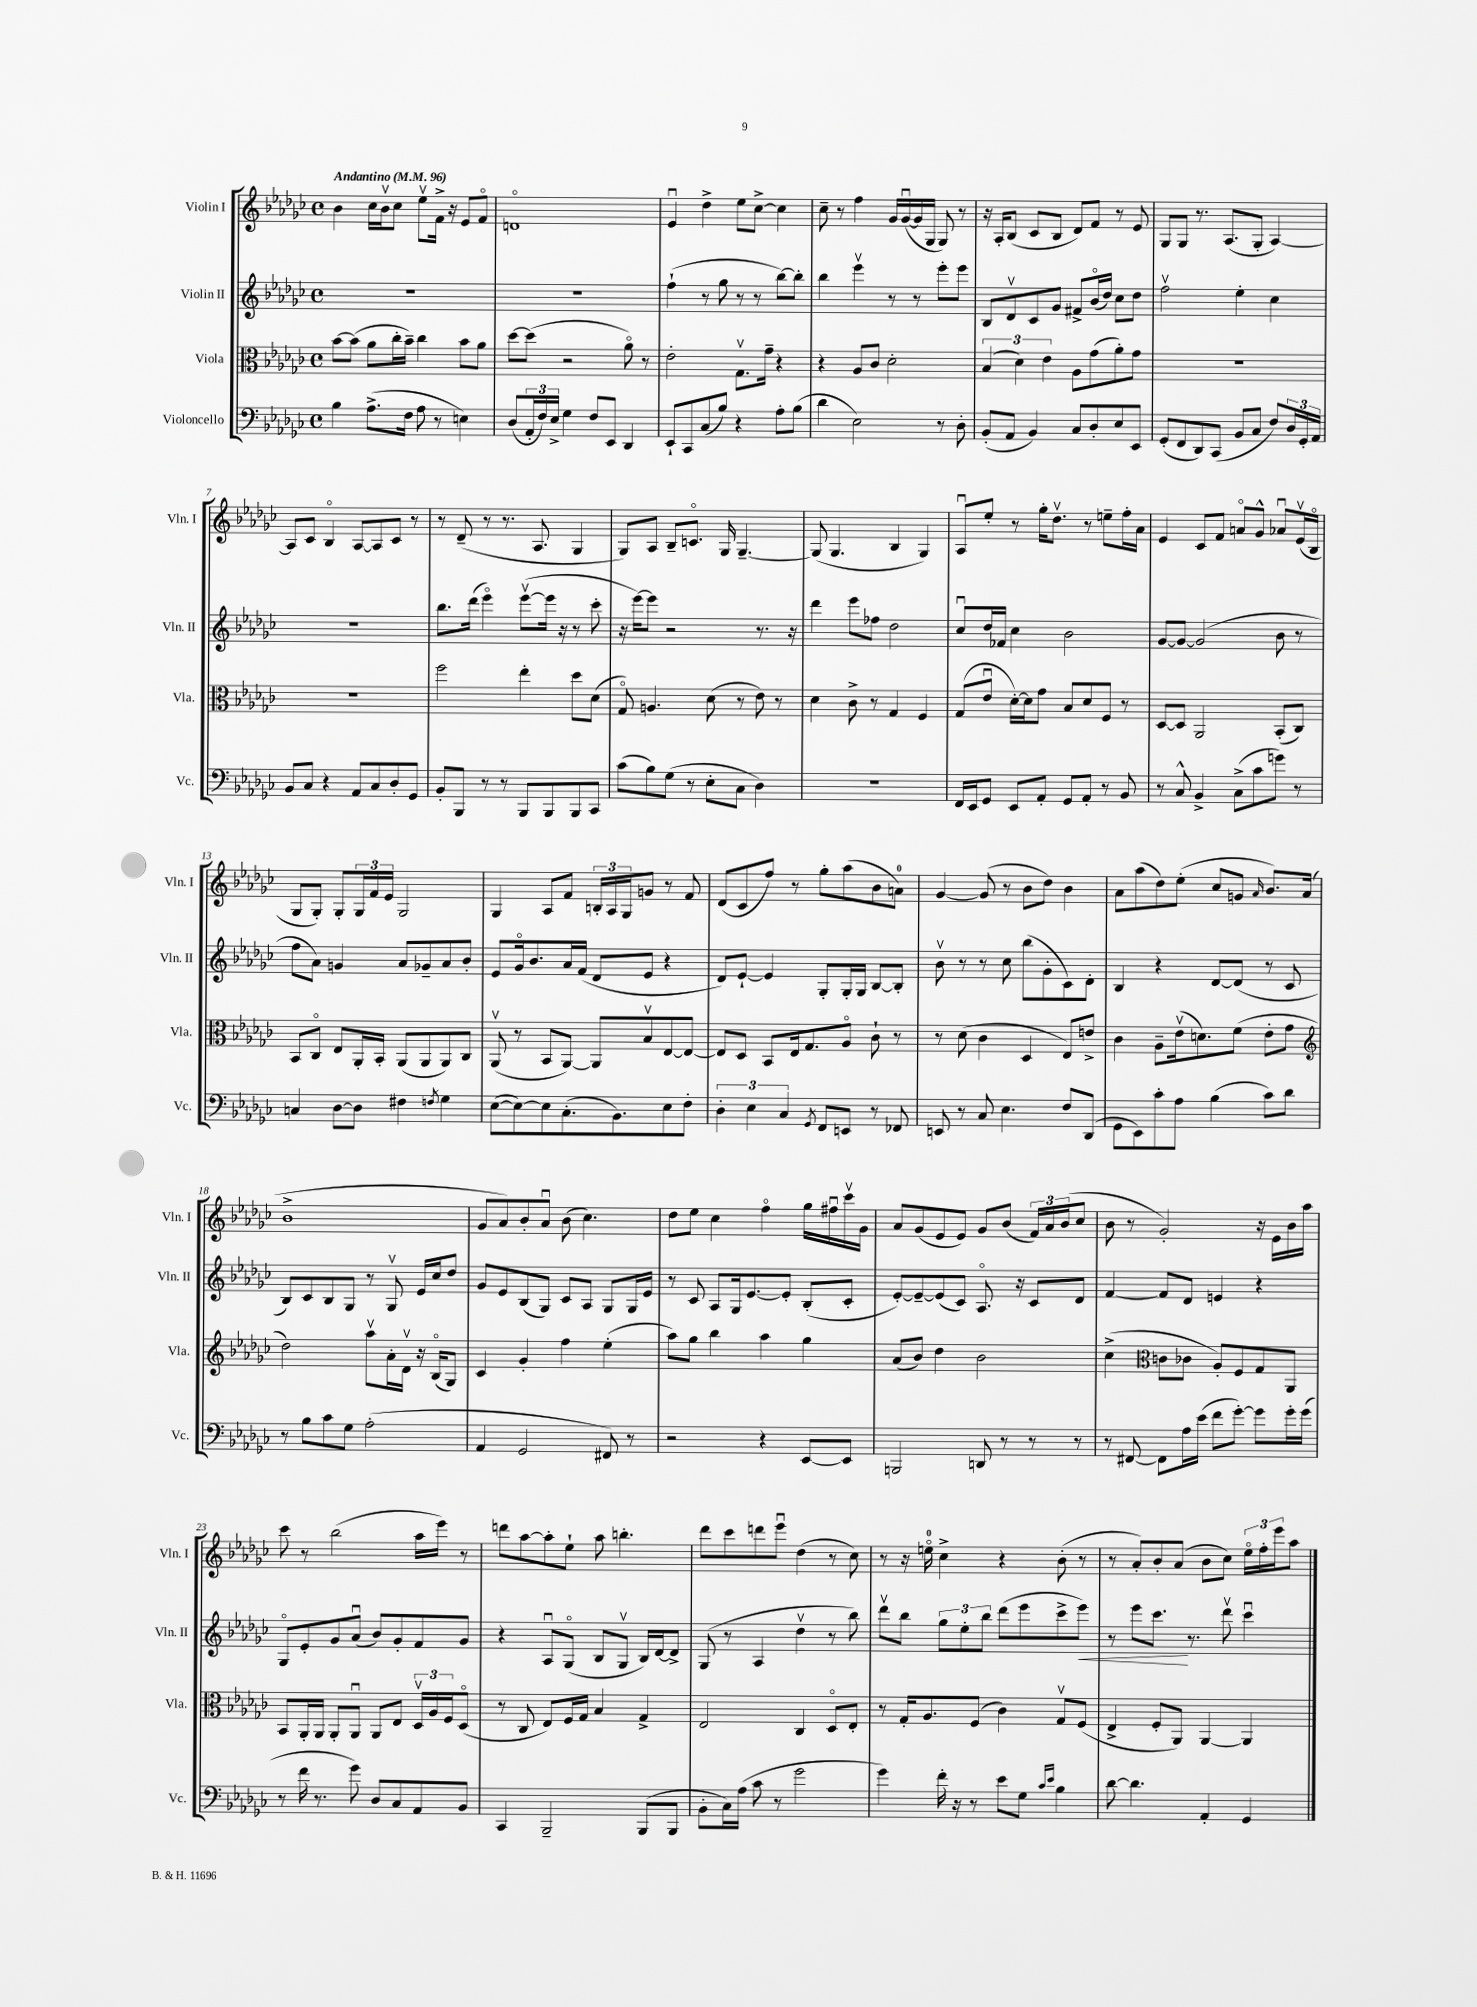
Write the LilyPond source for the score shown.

<<
\new StaffGroup <<
\new Staff = "s0" \with { instrumentName = "Violin I" shortInstrumentName = "Vln. I" } {
    \clef treble \key ges \major \defaultTimeSignature \time 4/4 \tempo "Andantino" 4 = 96
    bes'4 ces''16 bes'16\upbow ces''8 ees''8\upbow f'16-> r16 ees'8 f'8\flageolet |
    d'1\flageolet |
    ees'4\downbow des''4-> ees''8 ces''8~-> ces''4 |
    ces''8-- r8 f''4 ges'16 ges'16~\downbow( ges'16 ges16 ges8) r8 |
    r16 aes16-. bes8( ces'8 bes8 des'8) f'8 r8 ees'8 |
    ges8 ges8 r8. aes8.( ges8-. aes4~) |
    aes8 ces'8 bes4\flageolet aes8~ aes8 ces'8 r8 |
    r8 des'8--( r8 r8. aes8. ges4 |
    ges8) aes8 bes8-- c'8.\flageolet ges16 ges4.~-- |
    ges8( ges4. bes4 ges4) |
    aes8\downbow ees''8-. r8 ges''16-. des''8.\upbow r8 e''8-- f''16-. aes'16 |
    ees'4 ces'8 f'8 a'8\flageolet ges'8-^ aes'8\downbow ees'16\upbow( bes16\flageolet |
    ges8 ges8-.) ges8-. \tuplet 3/2 { ges16 f'16 ees'16 } ges2 |
    ges4 aes8 f'8 \tuplet 3/2 { b16-. aes16 ges16 } g'8 r8 f'8 |
    des'8( ces'8 f''8) r8 ges''8-. aes''8( bes'8 a'8-0) |
    ges'4~ ges'8( r8 bes'8 des''8) bes'4 |
    aes'8 aes''8( des''8) ees''8-.( ces''8 g'8 \grace { aes'16 } bes'8.) aes'16( |
    bes'1-> |
    ges'8 aes'8) bes'8-. aes'8\downbow bes'8( ces''4.) |
    des''8 ees''8 ces''4 f''4\flageolet ges''16 fis''16\downbow ces'''16\upbow ges'16 |
    aes'8 ges'8( ees'8 ees'8) ges'8 bes'8( \tuplet 3/2 { f'16) aes'16 bes'16( } ces''8 |
    bes'8 r8 ges'2-.) r16 ees'16 bes'16 aes''16 |
    ces'''8 r8 bes''2( aes''16 ees'''16) r8 |
    d'''8 aes''8~ aes''8-. ees''8-! aes''8 b''4.-. |
    des'''8 ces'''8 d'''8 ees'''8\downbow des''4( r8 ces''8) |
    r8 r16 e''16-0\flageolet ces''4-> r4 bes'8-.( r8 |
    r8 aes'8-.) bes'8-. aes'8( bes'8 ces''8) \tuplet 3/2 { ees''16\flageolet f''16-. ees'''16 } aes''8 \bar "|." |
}
\new Staff = "s1" \with { instrumentName = "Violin II" shortInstrumentName = "Vln. II" } {
    \clef treble \key ges \major \defaultTimeSignature \time 4/4
    R1 |
    R1 |
    f''4-!( r8 ges''8 r8 r8 bes''8~) bes''8-. |
    bes''4 ees'''4\upbow r8 r8 ees'''8-. ees'''8 |
    bes8 des'8\upbow ces'8 ges'8 fis'8-> bes'16\flageolet( des''16) ces''8 des''8 |
    f''2\upbow ees''4-. ces''4 |
    R1 |
    bes''8. des'''16( ees'''4\flageolet) ees'''8~\upbow( ees'''16 r16 r8 ces'''8-. |
    r16 ees'''16~) ees'''8 r2 r8. r16 |
    des'''4 ees'''8 fes''8 des''2 |
    ces''8\downbow des''16 fes'16 ces''4 bes'2 |
    ges'8~ ges'8~ ges'2( bes'8 r8 |
    f''8 aes'8) g'4 aes'8 ges'8-- aes'8 bes'8-. |
    ees'8 ges'16\flageolet bes'8. aes'16 f'16( des'8 ees'8 r4 |
    des'8) ees'8~-! ees'4 ges8-. ges16-. ges16 bes8~ bes8-. |
    bes'8\upbow r8 r8 ces''8 bes''8( ges'8-. ces'8) des'8-. |
    bes4 r4 des'8~ des'8( r8 ces'8 |
    bes8) ces'8 bes8 ges8 r8 ges8\upbow ees'16 ces''16 des''8 |
    ges'8 ees'8 bes8( ges8) ces'8 aes8 ges8 ges16 ees'16 |
    r8 ces'8 aes8 ges16 ees'8.~ ees'8-. bes8-.( ces'8-. |
    ees'8~-.) ees'8~-- ees'8( ces'8) aes8.\flageolet r16 ces'8 des'8 |
    f'4~ f'8 des'8 e'4 r4 |
    ges8\flageolet ees'8-. ges'8 aes'8\downbow( bes'8) ges'8-. f'8 ges'8 |
    r4 aes8\downbow ges8\flageolet( bes8 ges8\upbow bes16) des'16~ des'8-> |
    ges8( r8 aes4 des''4\upbow r8 bes''8) |
    des'''8\upbow bes''8 \tuplet 3/2 { ges''8 ees''8-. bes''8 } des'''8( ees'''8 ces'''8-> ees'''8\<) |
    r8 ees'''8 ces'''8.\! r8. des'''8\upbow ces'''4\downbow \bar "|." |
}
\new Staff = "s2" \with { instrumentName = "Viola" shortInstrumentName = "Vla." } {
    \clef alto \key ges \major \defaultTimeSignature \time 4/4
    bes'8~ bes'8( aes'8 ces''16-. bes'16--) ces''4 bes'8 aes'8 |
    des''8~ des''8( r2 aes'8\flageolet) r8 |
    ees'2-. ges8.\upbow ges'16-- r4 |
    r4 aes8 ces'8 des'2-. |
    \tuplet 3/2 { bes4( des'4) ees'4 } aes8 ges'8( aes'8-.) ges'8 |
    R1 |
    R1 |
    f''2 ees''4-. des''8 des'8( |
    ges8\flageolet) a4. des'8( r8 ees'8) r8 |
    des'4 ces'8-> r8 ges4 f4 |
    ges8( ees'8\downbow des'16~-.) des'16 ges'8 bes8 des'8 f8 r8 |
    des8~ des8 aes,2 bes,8-.( ces8) |
    bes,8 ces8\flageolet ees8 aes,16-. bes,16-. aes,8( aes,8 aes,8) ces8 |
    aes,8\upbow( r8 bes,8 aes,8~) aes,8 bes8\upbow ees8~ ees8~ |
    ees8 des8 bes,8 ees16 ges8. aes8\flageolet ces'8-! r8 |
    r8 des'8( ces'4 des4 ees8) e'8-> |
    ces'4 aes8-- ees'16\upbow( d'8.) f'8( ees'8-. ges'8 |
    \clef treble des''2) aes''8\upbow aes'16-. des'16\upbow r16 bes16\flageolet( ges8) |
    ces'4 ges'4-. f''4 ees''4-.( |
    aes''8) ges''8 bes''4 aes''4 ges''4 |
    aes'8( bes'8) des''4 bes'2 |
    ces''4->( \clef alto c'8 ces'8 aes8-.) f8 ges8 aes,8 |
    bes,8 aes,16-. aes,16 aes,8-. aes,8\downbow aes,8 ees8 \tuplet 3/2 { des16\upbow aes16 f16 } des8\flageolet( |
    r8 ces8 ees8) f16 ges16 bes4 ges4-> |
    ees2 ces4 des8\flageolet ees8-. |
    r8 ges16-. aes8. f8( ces'4) ges8\upbow f8( |
    ees4-> f8-. aes,8) aes,4~ aes,4 \bar "|." |
}
\new Staff = "s3" \with { instrumentName = "Violoncello" shortInstrumentName = "Vc." } {
    \clef bass \key ges \major \defaultTimeSignature \time 4/4
    bes4 aes8.->( f16 aes8 r8 e4) |
    des8( \tuplet 3/2 { aes,16-. f16) ees16-> } ges4 f8 ees,8 des,4 |
    ees,8-! ces,8 ces8( bes8) r4 aes8-. bes8( |
    des'4 ees2) r8 des8-. |
    bes,8-.( aes,8 bes,4) ces8 des8-. ees8 ees,8 |
    ges,8-.( f,8 des,8) ces,8( bes,8 ces8 f8) \tuplet 3/2 { des16 ges,16-. aes,16 } |
    bes,8 ces8 r4 aes,8 ces8 des8-. ges,8 |
    bes,8-. bes,,8 r8 r8 bes,,8 bes,,8 bes,,8 ces,8 |
    ces'8( bes8) ges8( r8 ees8-. ces8 des4) |
    r1 |
    f,16 ees,16 ges,8 ees,8 aes,8-. ges,8 aes,8-. r8 bes,8 |
    r8 ces8-^ bes,4-> ces8->( ces'8 g'8) r8 |
    c4 des8~ des8 fis4 \acciaccatura { f8 } ges4 |
    ees8~( ees8~) ees8 ces8.-.( bes,8.) ees8 f8-. |
    \tuplet 3/2 { des4-. ees4 ces4 } \acciaccatura { ges,8 } f,8 e,8 r8 fes,8 |
    e,8 r8 ces8 ees4. f8 des,8( |
    ges,8 ees,8) ces'8-. aes8 bes4( ces'8) des'8 |
    r8 bes8 ces'8 ges8 aes2-.( |
    aes,4 ges,2 fis,8) r8 |
    r2 r4 ees,8~ ees,8 |
    b,,2 d,8 r8 r8 r8 |
    r8 fis,8~ fis,8 aes16 ees'16( f'8 ges'8~-.) ges'8 ges'16-. ges'16( |
    r8 f'16 r8. ges'8) des8 ces8 aes,8 bes,8 |
    ces,4 bes,,2-- bes,,8( bes,,8 |
    bes,8-. ces16) aes16( ces'8 r8 ges'2 |
    ges'4) f'16-. r16 r8 ees'8 ges8 \grace { ces'16 ees'16 } bes4 |
    des'8~ des'4. aes,4-. ges,4 \bar "|." |
}
>>
>>
